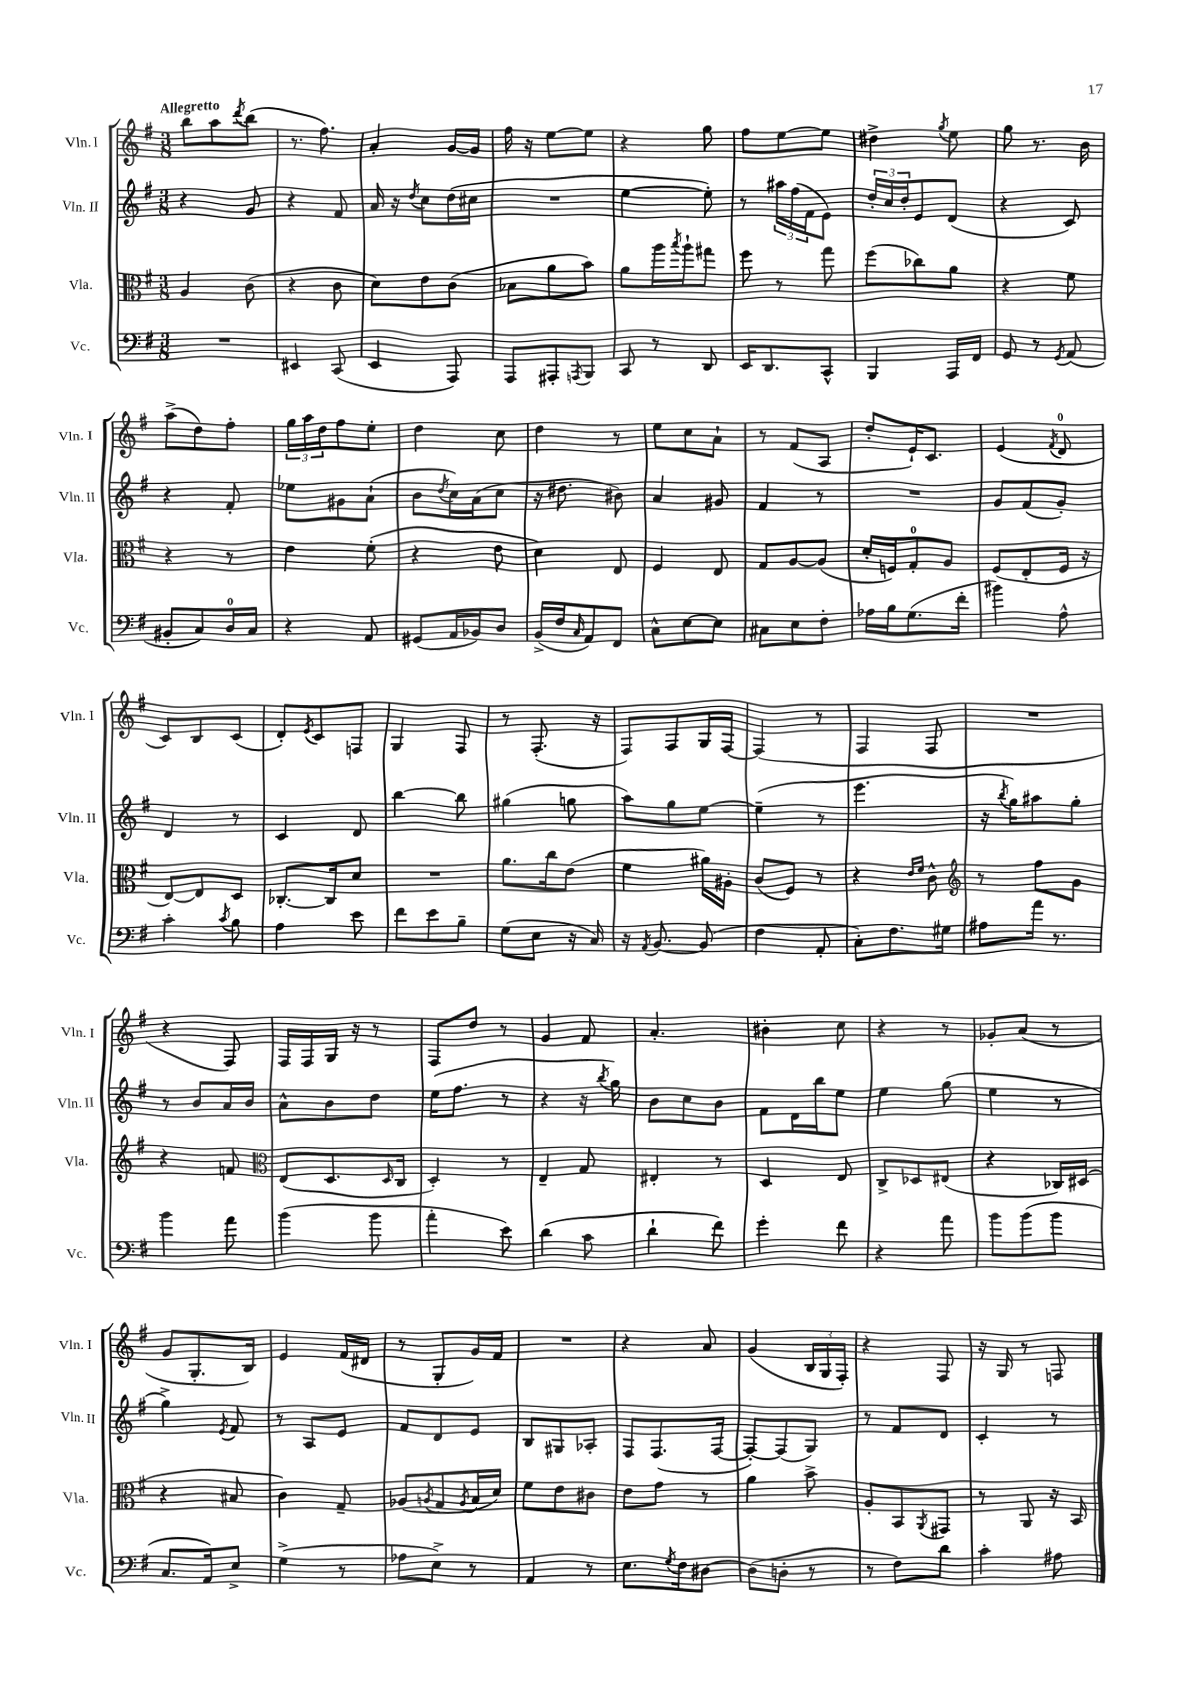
<<
\new StaffGroup <<
\new Staff = "s0" \with { instrumentName = "Vln. I" shortInstrumentName = "Vln. I" } {
    \clef treble \key g \major \numericTimeSignature \time 3/8 \tempo "Allegretto"
    b''8 a''8 \acciaccatura { d'''8 } b''8( |
    r8. fis''8.) |
    a'4-. g'16~ g'16 |
    fis''16 r16 e''8~ e''8 |
    r4 g''8 |
    fis''8 e''8~ e''8 |
    dis''4-> \acciaccatura { g''8 } e''8 |
    g''8 r8. b'16 |
    a''8->( d''8) fis''8-. |
    \tuplet 3/2 { g''16 a''16 d''16 } fis''8 e''8-. |
    d''4 c''8 |
    d''4 r8 |
    e''8 c''8 a'8-! |
    r8 fis'8( a8 |
    d''8-. e'16-!) c'8. |
    e'4( \acciaccatura { fis'8 } d'8-0 |
    c'8) b8 c'8( |
    d'8-.) \acciaccatura { e'8 } c'8 f8 |
    g4 fis8 |
    r8 fis8.-.( r16 |
    fis8) fis8 g16 fis16~ |
    fis4( r8 |
    fis4 fis8 |
    R4. |
    r4 fis8) |
    fis16 fis16 g16 r16 r8 |
    fis8 d''8 r8 |
    g'4 fis'8 |
    a'4.-. |
    bis'4-. c''8 |
    r4 r8 |
    ges'8-. a'8( r8 |
    g'8 g8.-. b16) |
    e'4 fis'16( dis'16 |
    r8 g8-. g'16) fis'16 |
    R4. |
    r4 a'8 |
    g'4( \tuplet 3/2 { b16 g16 fis16-.) } |
    r4 fis8 |
    r16 g16 r8 f8 \bar "|." |
}
\new Staff = "s1" \with { instrumentName = "Vln. II" shortInstrumentName = "Vln. II" } {
    \clef treble \key g \major \numericTimeSignature \time 3/8
    r4 g'8 |
    r4 fis'8 |
    a'16 r16 \acciaccatura { d''8 } c''8 d''16( cis''16 |
    R4. |
    e''4~ e''8-.) |
    r8 \tuplet 3/2 { ais''16 fis''16( fis'16 } e'8) |
    \tuplet 3/2 { d''16-. c''16 d''16-. } e'8 d'8( |
    r4 c'8) |
    r4 fis'8-. |
    ees''8 gis'8 a'8-!( |
    b'8 \acciaccatura { d''8 } c''16) a'16( c''8 |
    r16 dis''8. bis'8) |
    a'4 gis'8 |
    fis'4 r8 |
    R4. |
    g'8 fis'8( g'8-.) |
    d'4 r8 |
    c'4 d'8 |
    b''4~ b''8 |
    gis''4( g''8 |
    a''8) g''8 e''8~ |
    e''4--( r8 |
    e'''4. |
    r16 \acciaccatura { b''8 } g''16) ais''8 g''8-. |
    r8 b'8 a'16 b'16 |
    a'8-^ b'8 d''8 |
    e''16( fis''8. r8 |
    r4 r16 \acciaccatura { b''8 } g''16) |
    b'8 c''8 b'8 |
    fis'8 d'16 b''16 e''8 |
    e''4 g''8( |
    e''4 r8 |
    g''4->) \acciaccatura { e'8 } fis'8 |
    r8 a8 e'8 |
    fis'8 d'8 e'8 |
    b8 gis8 aes8-. |
    fis8 fis8.( fis16~ |
    fis8~-.) fis8( g8) |
    r8 fis'8 d'8 |
    c'4-. r8 \bar "|." |
}
\new Staff = "s2" \with { instrumentName = "Vla." shortInstrumentName = "Vla." } {
    \clef alto \key g \major \numericTimeSignature \time 3/8
    a4 c'8( |
    r4 c'8 |
    d'8) e'8 c'8( |
    bes8 a'8 b'8) |
    a'8 a''16 \acciaccatura { b''8 } a''16-! gis''8 |
    fis''8 r8 g''8 |
    fis''8( ces''8) a'8 |
    r4 fis'8 |
    r4 r8 |
    e'4 fis'8-.( |
    r4 e'8 |
    d'4) e8 |
    fis4 e8 |
    g8 a8~ a8( |
    d'16-. f16) g8-0-. a8 |
    fis8( e8-. fis16 r16 |
    e8~) e8 d8 |
    ces8.~-. ces16 d'8 |
    R4. |
    a'8. c''16 e'8( |
    fis'4 ais'16) ais16-. |
    c'8( fis8) r8 |
    r4 \grace { e'16 fis'16 } c'8-^ |
    \clef treble r8 fis''8 g'8 |
    r4 f'8 |
    \clef alto e8( d8. \grace { d16 } c16 |
    d4-.) r8 |
    e4-- g8 |
    eis4-. r8 |
    d4 e8 |
    c8-> des8 eis8( |
    r4 ces16) dis16( |
    r4 bis8 |
    c'4) g8-- |
    aes8( \acciaccatura { a8 } g8 \acciaccatura { a8 } b16 d'16) |
    fis'8 e'8 cis'8 |
    e'8 g'8 r8 |
    a'4 b'8-> |
    a8-. b,8 \acciaccatura { a,8 } gis,8 |
    r8 a,8 r16 b,16 \bar "|." |
}
\new Staff = "s3" \with { instrumentName = "Vc." shortInstrumentName = "Vc." } {
    \clef bass \key g \major \numericTimeSignature \time 3/8
    R4. |
    eis,4 c,8( |
    e,4 a,,8) |
    a,,8 ais,,8-. \acciaccatura { a,,8 } b,,8 |
    c,8 r8 d,8 |
    e,16 d,8. c,8-^ |
    b,,4 a,,16 fis,16 |
    g,8 r8 \acciaccatura { g,8 } a,8( |
    bis,8-. c8) d16-0 c16 |
    r4 a,8 |
    gis,8( a,16 bes,16) d8 |
    b,16->( fis16 \grace { c16 } a,8) fis,8 |
    c8-^ e8~ e8 |
    cis8 e8 fis8-. |
    aes16 b16 g8.( fis'16-. |
    bis'4) a8-^ |
    c'4-. \acciaccatura { c'8 } b8 |
    a4 e'8 |
    fis'8 e'8 b8-- |
    g8( e8 r16 c16) |
    r16 \acciaccatura { a,8 } b,8.~ b,8( |
    fis4 a,8-. |
    c8-.) fis8. gis16 |
    ais8 a'16 r8. |
    b'4 a'8 |
    b'4( b'8 |
    a'4-. e'8) |
    d'4( c'8 |
    d'4-! fis'8) |
    g'4-. fis'8 |
    r4 a'8 |
    b'8 b'8( b'8 |
    c8. a,16) e8-> |
    g4->( r8 |
    aes8 e8->) r8 |
    a,4 r8 |
    e8. \acciaccatura { g8 } fis16 dis8~ |
    dis8( d8-. r8 |
    r8 fis8) d'8 |
    c'4-. ais8 \bar "|." |
}
>>
>>
\layout { \context { \Score \remove "Bar_number_engraver" } }
